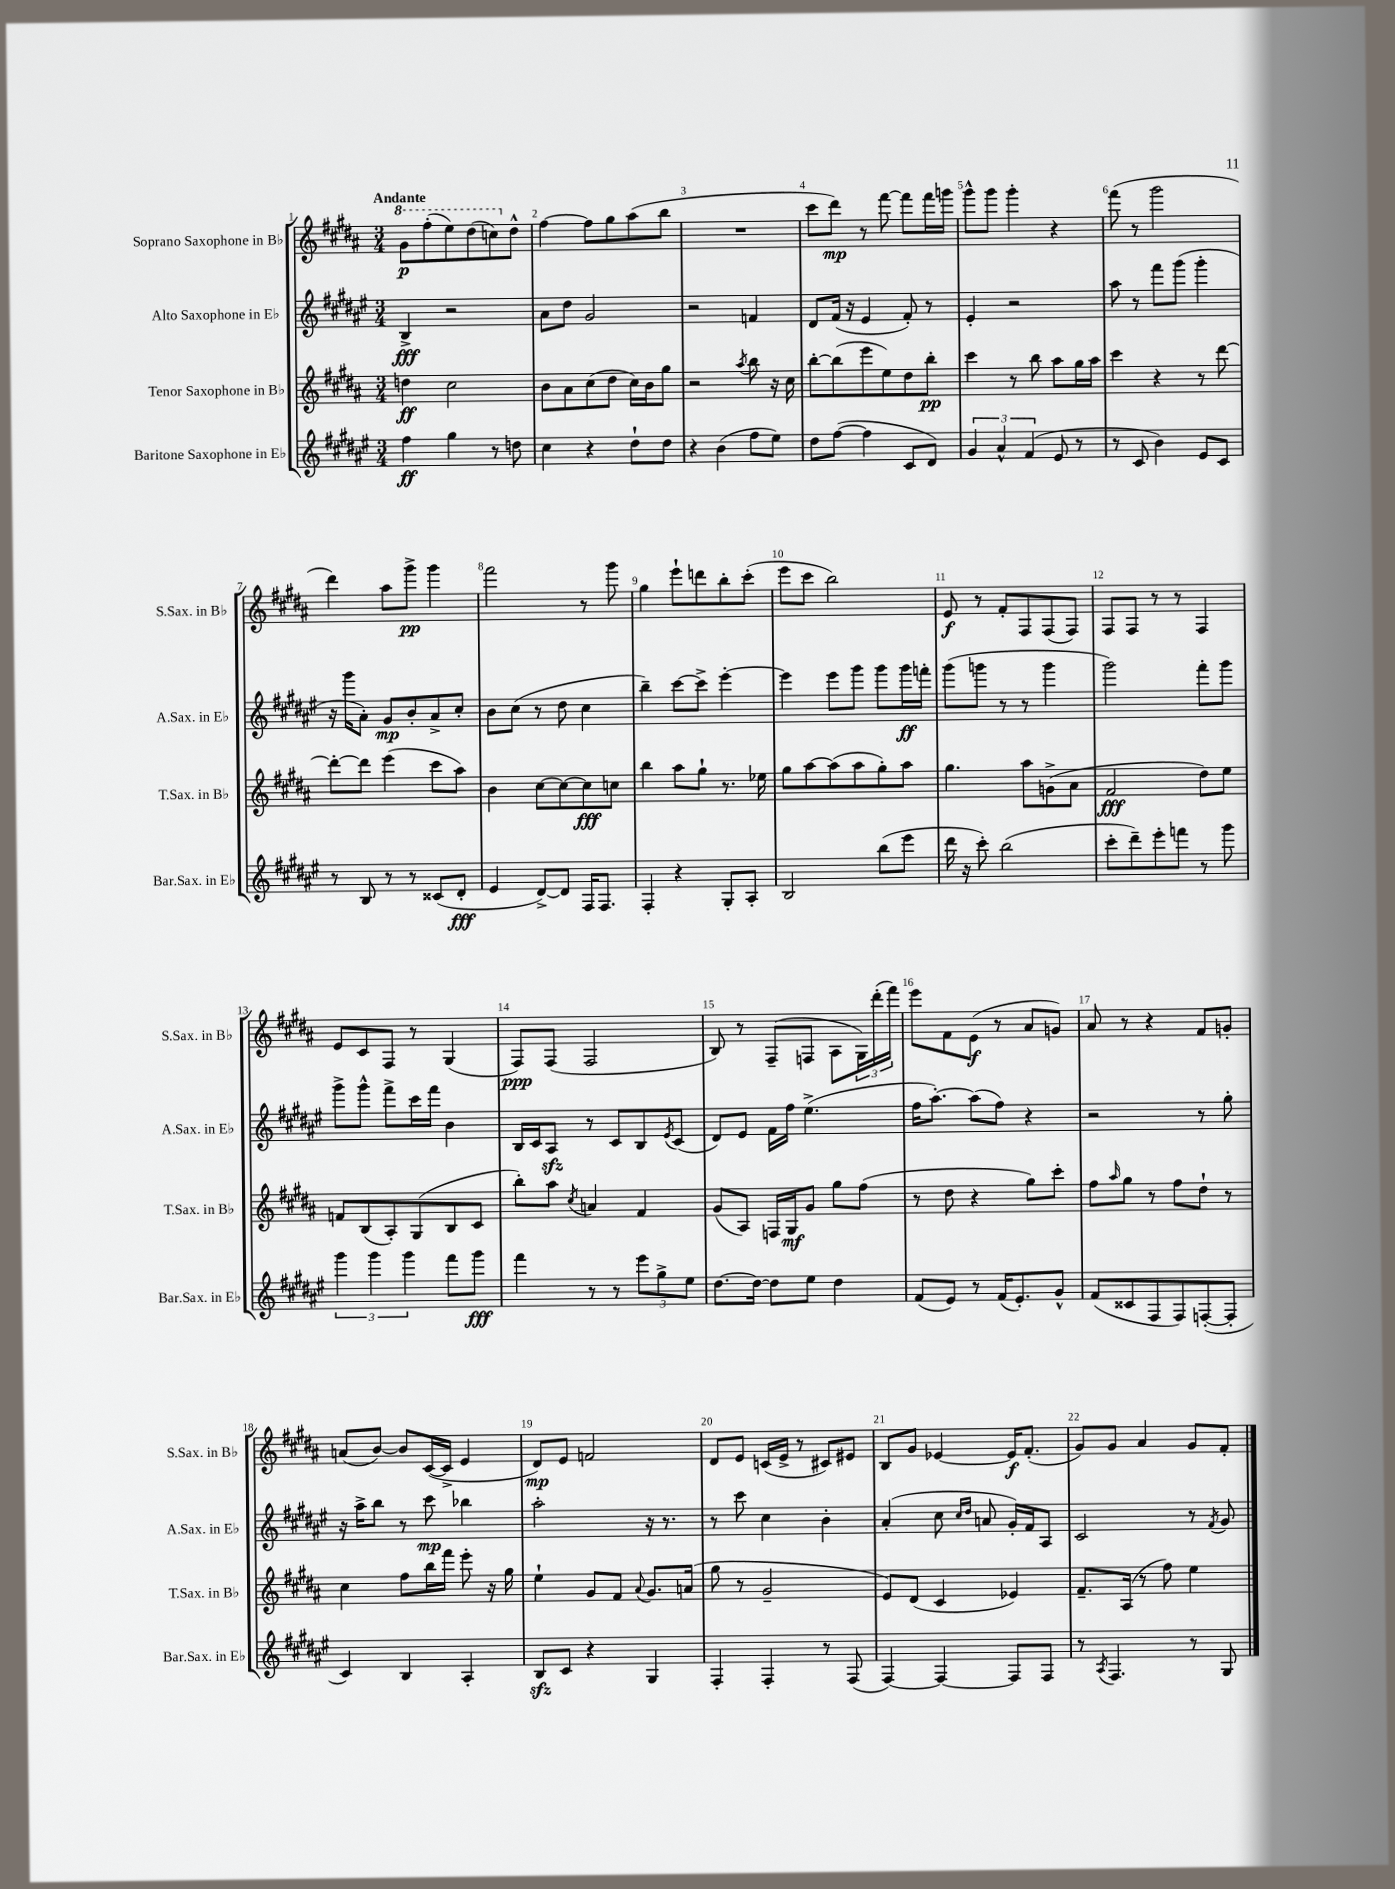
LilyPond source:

<<
\new StaffGroup <<
\new Staff = "s0" \with { instrumentName = "Soprano Saxophone in Bb" shortInstrumentName = "S.Sax. in Bb" } {
    \clef treble \key b \major \numericTimeSignature \time 3/4 \tempo "Andante"
    \ottava #1 gis''8\p fis'''8-.( e'''8) dis'''8( c'''8) \ottava #0 dis''8-^ |
    fis''4~ fis''8 gis''8 ais''8( b''8 |
    R2. |
    cis'''8 dis'''8\mp) r8 fis'''8~ fis'''8 fis'''16 g'''16 |
    gis'''8-^ gis'''8 gis'''4-. r4 |
    fis'''8( r8 gis'''2 |
    dis'''4) ais''8 gis'''8->\pp gis'''4 |
    fis'''2 r8 gis'''8 |
    gis''4 e'''8-! d'''8 b''8-. cis'''8-.( |
    e'''8 cis'''8 b''2) |
    e'8\f r8 fis'8-. fis8 fis8( fis8) |
    fis8 fis8 r8 r8 fis4 |
    e'8 cis'8 fis8 r8 gis4( |
    fis8\ppp) fis8( fis2 |
    b8) r8 fis8--( f8 ais8 \tuplet 3/2 { gis16) dis'''16-.( fis'''16) } |
    e'''8 fis'8 e'8\f( r8 ais'8 g'8) |
    ais'8 r8 r4 fis'8 g'8-. |
    a'8( b'8~) b'8 cis'16~( cis'16-> e'4 |
    dis'8\mp) e'8 f'2 |
    dis'8 e'8 c'16( e'16-> r8 cis'8) eis'8 |
    b8 gis'8 ees'4~ ees'16\f fis'8.-.( |
    gis'8) gis'8 ais'4 gis'8 fis'8-. \bar "|." |
}
\new Staff = "s1" \with { instrumentName = "Alto Saxophone in Eb" shortInstrumentName = "A.Sax. in Eb" } {
    \clef treble \key fis \major \numericTimeSignature \time 3/4
    b4->\fff r2 |
    ais'8 dis''8 gis'2 |
    r2 f'4 |
    dis'8 fis'16( r16 eis'4 fis'8-.) r8 |
    eis'4-. r2 |
    ais''8 r8 fis'''8 gis'''8( gis'''4-. |
    r16 gis'''16 ais'8-.) gis'8\mp b'8-. ais'8-> cis''8-. |
    b'8 cis''8( r8 dis''8 cis''4 |
    b''4--) cis'''8~ cis'''8-> eis'''4~-. |
    eis'''4 eis'''8 gis'''8 gis'''8 gis'''16\ff f'''16-. |
    gis'''8( g'''8 r8 r8 g'''4 |
    gis'''2) fis'''8-. gis'''8 |
    gis'''8-> gis'''8-^ fis'''8-> cis'''16 fis'''16 b'4 |
    b16 cis'16 ais8\sfz r8 cis'8 b8 \acciaccatura { eis'8 } cis'8( |
    dis'8) eis'8 fis'16 fis''16 eis''4.->( |
    fis''16 ais''8.~-.) ais''8( fis''8) r4 |
    r2 r8 gis''8-. |
    r16 ais''16-> b''8 r8 cis'''8\mp bes''4 |
    ais''2-. r16 r8. |
    r8 cis'''8 cis''4 b'4-. |
    ais'4-.( cis''8 \grace { cis''16 dis''16 } a'8 gis'16-.) fis'16 ais8 |
    cis'2 r8 \acciaccatura { fis'8 } gis'8 \bar "|." |
}
\new Staff = "s2" \with { instrumentName = "Tenor Saxophone in Bb" shortInstrumentName = "T.Sax. in Bb" } {
    \clef treble \key b \major \numericTimeSignature \time 3/4
    d''4\ff cis''2 |
    b'8 ais'8 cis''8( dis''8 cis''16) b'16 gis''8 |
    r2 \acciaccatura { ais''8 } b''8 r16 cis''16 |
    b''8~-. b''8( e'''8 e''8) dis''8 b''8-.\pp |
    cis'''4 r8 b''8 ais''8 gis''16 ais''16 |
    cis'''4 r4 r8 dis'''8~ |
    dis'''8~-. dis'''8 e'''4( cis'''8 ais''8) |
    b'4 cis''8~ cis''8~ cis''8\fff c''8 |
    b''4 ais''8 gis''8-! r8. ees''16 |
    gis''8 ais''8~ ais''8( ais''8 gis''8-.) ais''8 |
    gis''4. ais''8 g'8->( ais'8 |
    fis'2\fff dis''8) e''8 |
    f'8 b8( ais8-.) gis8( b8 cis'8 |
    b''8-.) ais''8 \acciaccatura { cis''8 } a'4 fis'4 |
    gis'8( ais8) f16 gis16\mf gis'8 gis''8 fis''8( |
    r8 dis''8 r4 gis''8) cis'''8-. |
    fis''8 \grace { ais''16 } gis''8 r8 fis''8 dis''8-! r8 |
    cis''4 fis''8 b''16 fis'''16 e'''8-. r16 gis''16 |
    e''4-! gis'8 fis'8 \appoggiatura { ais'8 } gis'8. a'16( |
    gis''8 r8 gis'2-- |
    e'8) dis'8( cis'4 ees'4) |
    fis'8.-- ais16( r8 fis''8) e''4 \bar "|." |
}
\new Staff = "s3" \with { instrumentName = "Baritone Saxophone in Eb" shortInstrumentName = "Bar.Sax. in Eb" } {
    \clef treble \key fis \major \numericTimeSignature \time 3/4
    fis''4\ff gis''4 r8 d''8 |
    cis''4 r4 dis''8-! dis''8 |
    r4 b'4( fis''8 eis''8) |
    dis''8 fis''8~( fis''4 cis'8 dis'8) |
    \tuplet 3/2 { gis'4 ais'4-^ fis'4( } eis'8 r8 |
    r8 cis'8 b'4) eis'8 cis'8 |
    r8 b8 r8 r8 cisis'8( dis'8-.\fff |
    eis'4 dis'8~->) dis'8 fis16 fis8. |
    fis4-. r4 gis8-. ais8-. |
    b2 b''8( eis'''8 |
    dis'''16 r16 cis'''8-.) b''2( |
    cis'''8-. dis'''8--) eis'''8-. f'''8 r8 gis'''8 |
    \tuplet 3/2 { gis'''4 gis'''4 gis'''4 } fis'''8 gis'''8\fff |
    fis'''4 r8 r8 \tuplet 3/2 { eis'''8 gis''8-> eis''8 } |
    dis''8.~ dis''16~ dis''8 eis''8 dis''4 |
    fis'8( eis'8) r8 fis'16( eis'8.-.) gis'8-^ |
    fis'8( cisis'8 fis8 fis8) f8~-.( f8-. |
    cis'4) b4 ais4-. |
    b8\sfz cis'8 r4 gis4 |
    fis4-. fis4-. r8 fis8( |
    fis4~) fis4~ fis8 fis8 |
    r8 \acciaccatura { ais8 } fis4. r8 gis8 \bar "|." |
}
>>
>>
\layout { \context { \Score \override BarNumber.break-visibility = ##(#f #t #t) barNumberVisibility = #all-bar-numbers-visible } }
